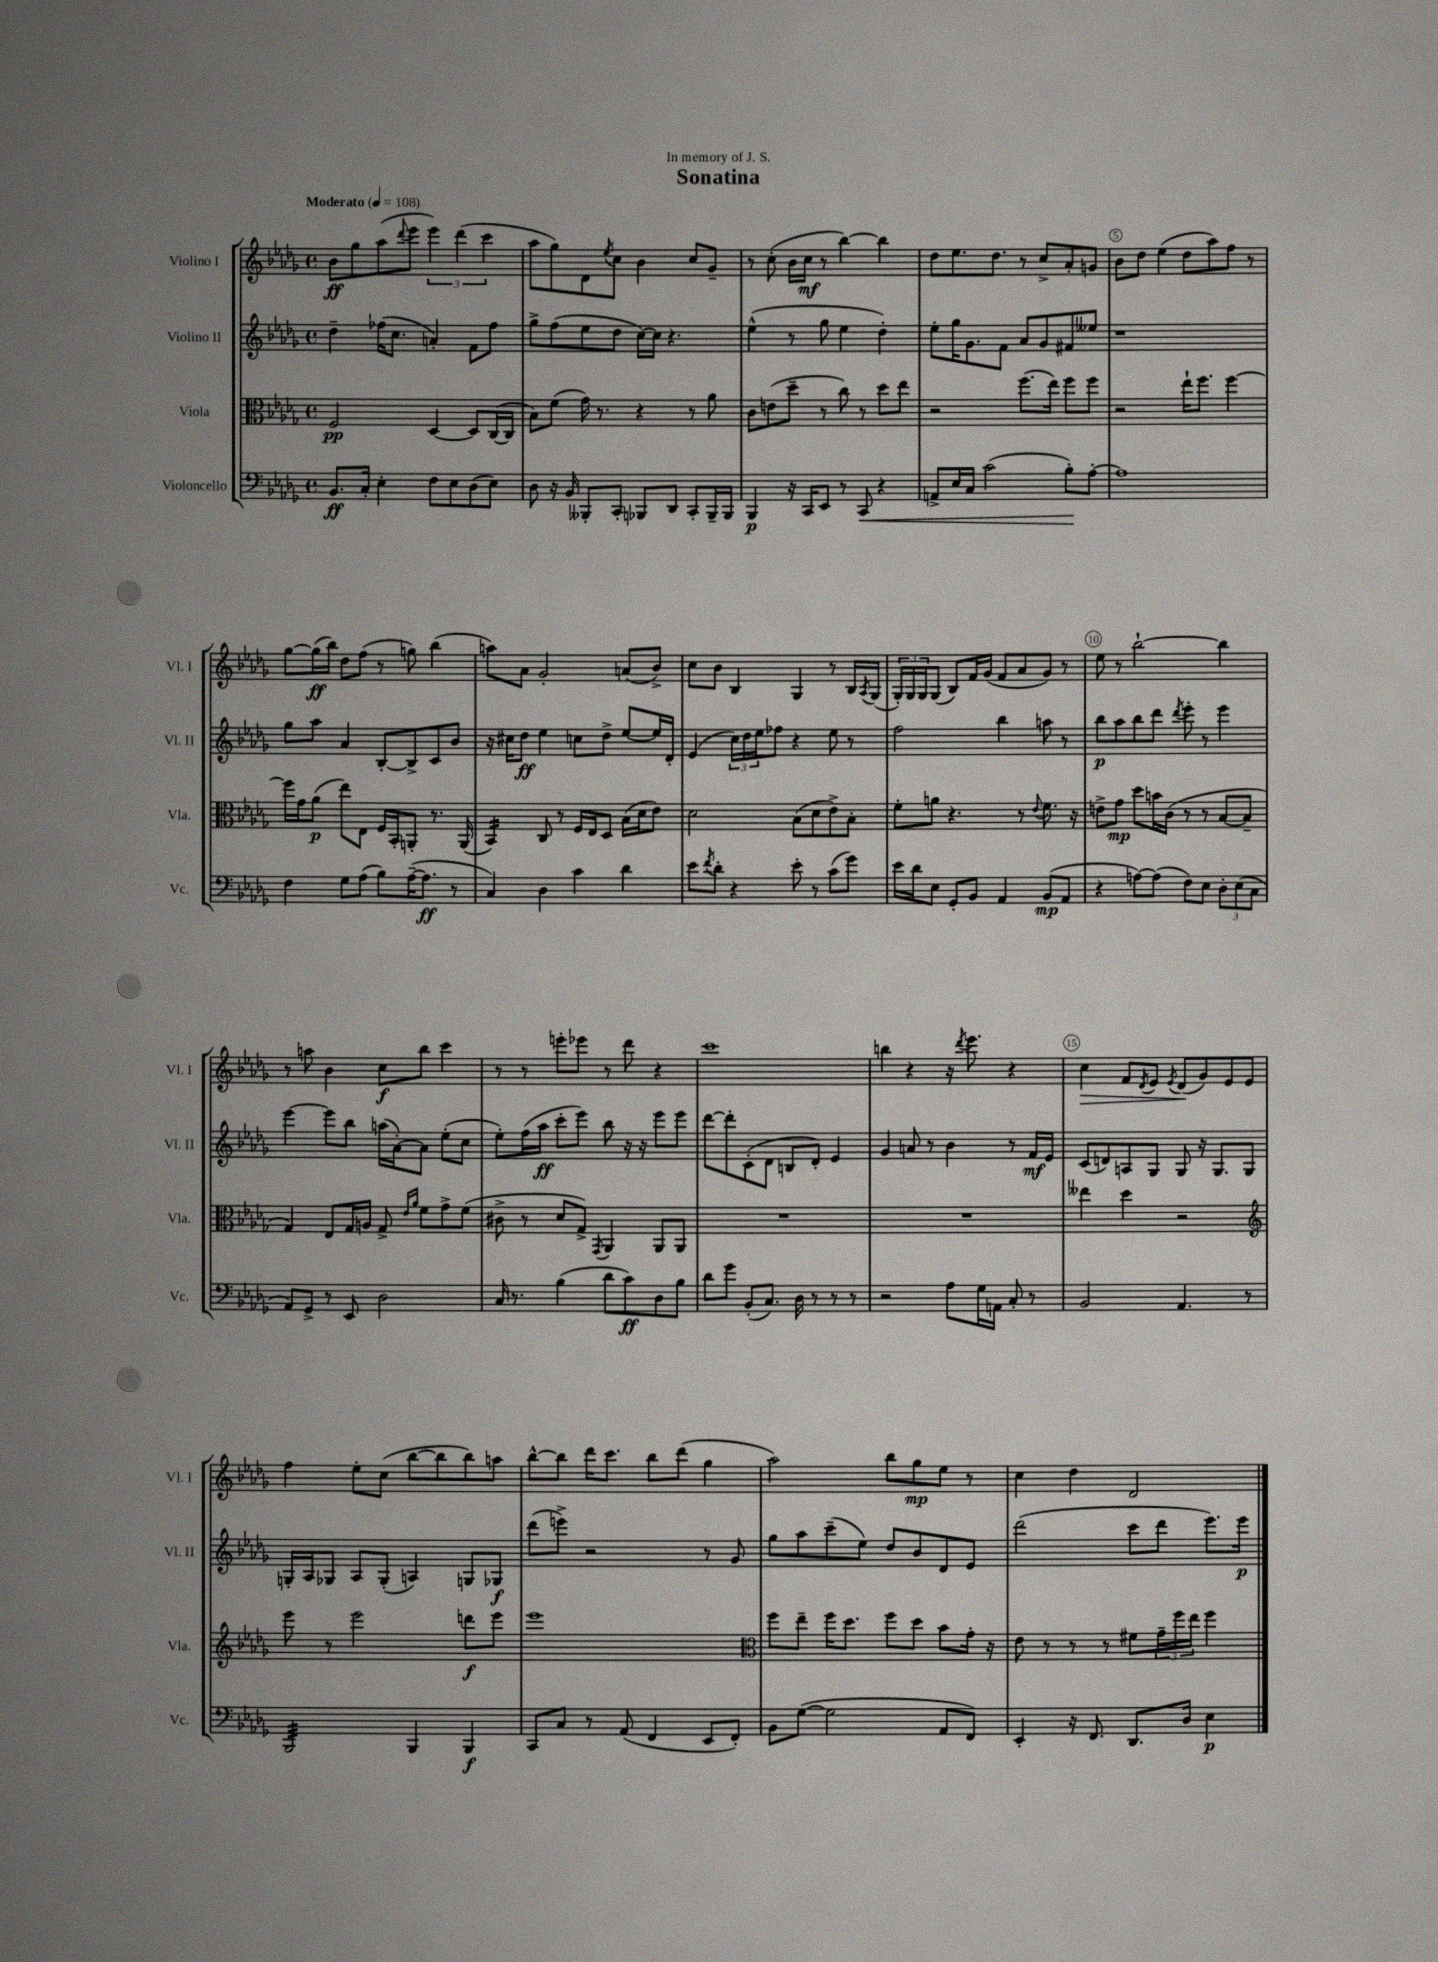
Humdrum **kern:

**kern	**kern	**kern	**kern
*staff4	*staff3	*staff2	*staff1
*clefF4	*clefC3	*clefG2	*clefG2
*k[b-e-a-d-g-]	*k[b-e-a-d-g-]	*k[b-e-a-d-g-]	*k[b-e-a-d-g-]
*M4/4	*M4/4	*M4/4	*M4/4
*met(c)	*met(c)	*met(c)	*met(c)
*MM108	*MM108	*MM108	*MM108
8.BB-	2F	4dd-~	8b-
.	.	.	8gg-
16C'	.	.	.
4E-'	.	(16ff-	(8aa-
.	.	8.cc	.
.	.	.	8qqddd-
.	.	.	8eee-
8F	[4D-	4a')	6eee-)
8E-	.	.	.
.	.	.	(6ddd-
(8D-	8D-]	8f	.
.	.	.	6ccc
8E-)	([16C	8ff-	.
.	16C]	.	.
=	=	=	=
8D-	8B-)	8gg-^	8aa-
16r	(8f	(8ff	8gg-)
16BB-	.	.	.
8BBB--'	16g-)	8ee-	8d-
.	8.r	.	.
.	.	.	8qee-
8CC'	.	8dd-	8cc
8BBB-	4r	[16cc)	4b-
.	.	16cc]	.
8DD-	.	4.r	.
8CC'	8r	.	8cc
16BBB-~	8a-	.	8g-~
16BBB-	.	.	.
=	=	=	=
4BBB-	8c	(4ee-^^	8r
.	(8e	.	(8cc'
16r	8dd-~	8r	16b-
16CC	.	.	16cc
8EE-	8r	8gg-	8r
8r	8cc)	4ee-	[4bb-)
8CC	8r	.	.
4r	8dd-	4dd-')	4bb-]
.	8ee-	.	.
=	=	=	=
8AA^	2r	8ee-'	8dd-
16E-	.	16gg-	8.ee-
16C	.	8.g-	.
(2c	.	.	.
.	.	.	8.dd-
.	.	8f	.
.	(8.ff	8a-	8r
.	.	8g-	8cc^
.	16ee-)	.	.
8B-')	8ff	8f#	8a-'
[8A-'	8ff	8ee--	8g
=	=	=	=
1A-]	2r	1r	8b-
.	.	.	8dd-
.	.	.	(4ee-
.	16ee-`	.	8dd-
.	8.ff	.	.
.	.	.	8aa-)
.	[4ff	.	8ff
.	.	.	8r
=	=	=	=
4F	16ff]	8gg-	[8gg-
.	16g-	.	.
.	(8a-	8aa-	(16gg-]
.	.	.	16bb-)
8G-	8ee-)	4a-	8dd-
(8A-	8E-	.	(8ff
8B-)	16F	[8B-'	8r
.	16BB-'	.	.
([16A-~	8AA'	8B-^]	8gg)
8.A-]	.	.	.
.	8.r	8c	(4bb-
8r	.	8b-	.
.	(16AA	.	.
=	=	=	=
4C)	4BB-)	16r	8aa)
.	.	16cc#	.
.	.	8dd-	8a-
4D-	8C	4ee-	2g-'
.	8r	.	.
4c	16F	8cc	.
.	16E-	.	.
.	8D-	8dd-^	.
4d-	(16B-	[8ee-	(8a
.	16d-	.	.
.	8e-)	16ee-]	8b-^)
.	.	16d-'	.
=	=	=	=
8e-	2d-	(4e-	8cc
8qf	.	.	.
8d-'	.	.	8b-
4r	.	24cc)	4B-
.	.	24dd-	.
.	.	24ee-	.
.	.	8ff-	.
8e-'	(8B-	4r	4G-
8r	8d-	.	.
(8c	8e-^)	8ee-	8r
8g-)	8B-'	8r	16B-
.	.	.	8qA-
.	.	.	(16G-
=	=	=	=
16e-	8f'	2ff	24G-')
.	.	.	24G-
16d-	.	.	.
.	.	.	24G-
8E-	8a	.	(8G-
8GG-'	4.r	.	8B-)
8BB-	.	.	16f
.	.	.	(16g-
4AA-	.	4bb-	8f
.	8r	.	8a-
.	8qqe-	.	.
(8BB-	8.f	8aa	8g-)
8AA-	.	8r	8r
.	16r	.	.
=	=	=	=
4r	8e^	8bb-	8ee-
.	8g-	8aa-	8r
[8A)	8dd-	8bb-	[2bb-`
(8A]	16b	8ddd-	.
.	(16c	.	.
.	.	8qddd-	.
8F)	8r	8eee-'	.
8E-	8r	8r	.
12D-'	[8B-	4eee-	4bb-]
(12E-	.	.	.
.	8B-~]	.	.
12C	.	.	.
=	=	=	=
8AA-)	4G-)	[4eee-	8r
8GG-^	.	.	8aa
8r	8E-	8eee-]	4b-
8EE-	16G-	8bb-	.
.	16A	.	.
2D-	8G-^	(16aa	8cc
.	.	[16a-')	.
.	16qqe-	.	.
.	16qqa-	.	.
.	8f	8a-]	8bb-
.	8g-^	(8ee-'	4ccc
.	(8f	8cc	.
=	=	=	=
16C	8c#^	8ee-')	8r
8.r	.	.	.
.	8r	(16ff	8r
.	.	16aa-	.
(4B-	8d-	8ccc'	8eee'
.	8G-^)	8eee-)	8eee-
.	8qGG-	.	.
8d-	4AA-	8bb-	8r
8c)	.	16r	8ddd-
.	.	16r	.
8D-	8AA-	8eee-	4r
8B-	8AA-	8eee-	.
=	=	=	=
8d-	1r	[8ddd-	1ccc
8g-	.	8ddd-']	.
(8BB-'	.	(8c'	.
8.C)	.	8d-	.
.	.	8B	.
16D-	.	.	.
8r	.	8d-')	.
8r	.	4e-	.
8r	.	.	.
=	=	=	=
2r	1r	4g-	4bb
.	.	8a	4r
.	.	8r	.
8A-	.	4b-	16r
.	.	.	8qddd-
.	.	.	8.eee-
16G-	.	.	.
16AA	.	.	.
8C'	.	8r	4r
8r	.	16f	.
.	.	16e-	.
=	=	=	=
2BB-	4ee--	(8c	4cc
.	.	8d)	.
.	4dd-	8A	8f
.	.	.	8qd-
.	.	8G-	8e-
.	.	.	8qe-
4.AA-	2r	8G-	(8d-
.	.	16r	8g-)
.	.	8.G-	.
.	.	.	8e-
8r	.	8G-	8e-
=	=	=	=
*	*clefG2	*	*
2BBB-	8eee-	16G'	4ff
.	.	16A-	.
.	8r	8G-	.
.	2eee-	8A-	8ee-'
.	.	(8G-'	(8cc
4BBB-	.	4A)	[8bb-
.	.	.	8bb-]
4BBB-	8ddd	8G	8bb-)
.	8eee-	8G-	8aa
=	=	=	=
8CC	1eee-	(8ddd-	[8bb-^^
8C	.	8eee^)	8bb-]
8r	.	2r	16ddd-
.	.	.	8.ccc
(8AA-	.	.	.
4FF	.	.	8bb-
.	.	.	(8ddd-
8EE-	.	8r	4gg-
8FF')	.	8g-	.
=	=	=	=
*	*clefC3	*	*
8BB-	8ff	8gg-	2aa-)
([8G-	8ee-~	8aa-	.
2G-]	16ff	(8ccc~	.
.	8.dd-	.	.
.	.	8ee-)	.
.	8ff	8dd-	8bb-
.	8dd-	8b-	8gg-
8AA-	8b-	8d-	8ee-
8FF)	16g-'	8e-	8r
.	16r	.	.
=	=	=	=
4EE-'	8e-	(2ddd-	4cc
.	8r	.	.
16r	8r	.	4dd-
8.FF	.	.	.
.	8r	.	.
8.DD-	8f#	8ccc	2d-
.	24g-~	8ddd-	.
.	24ff	.	.
16D-	.	.	.
.	24ee-	.	.
4E-	4ff	8.eee-)	.
.	.	16eee-	.
==	==	==	==
*-	*-	*-	*-
